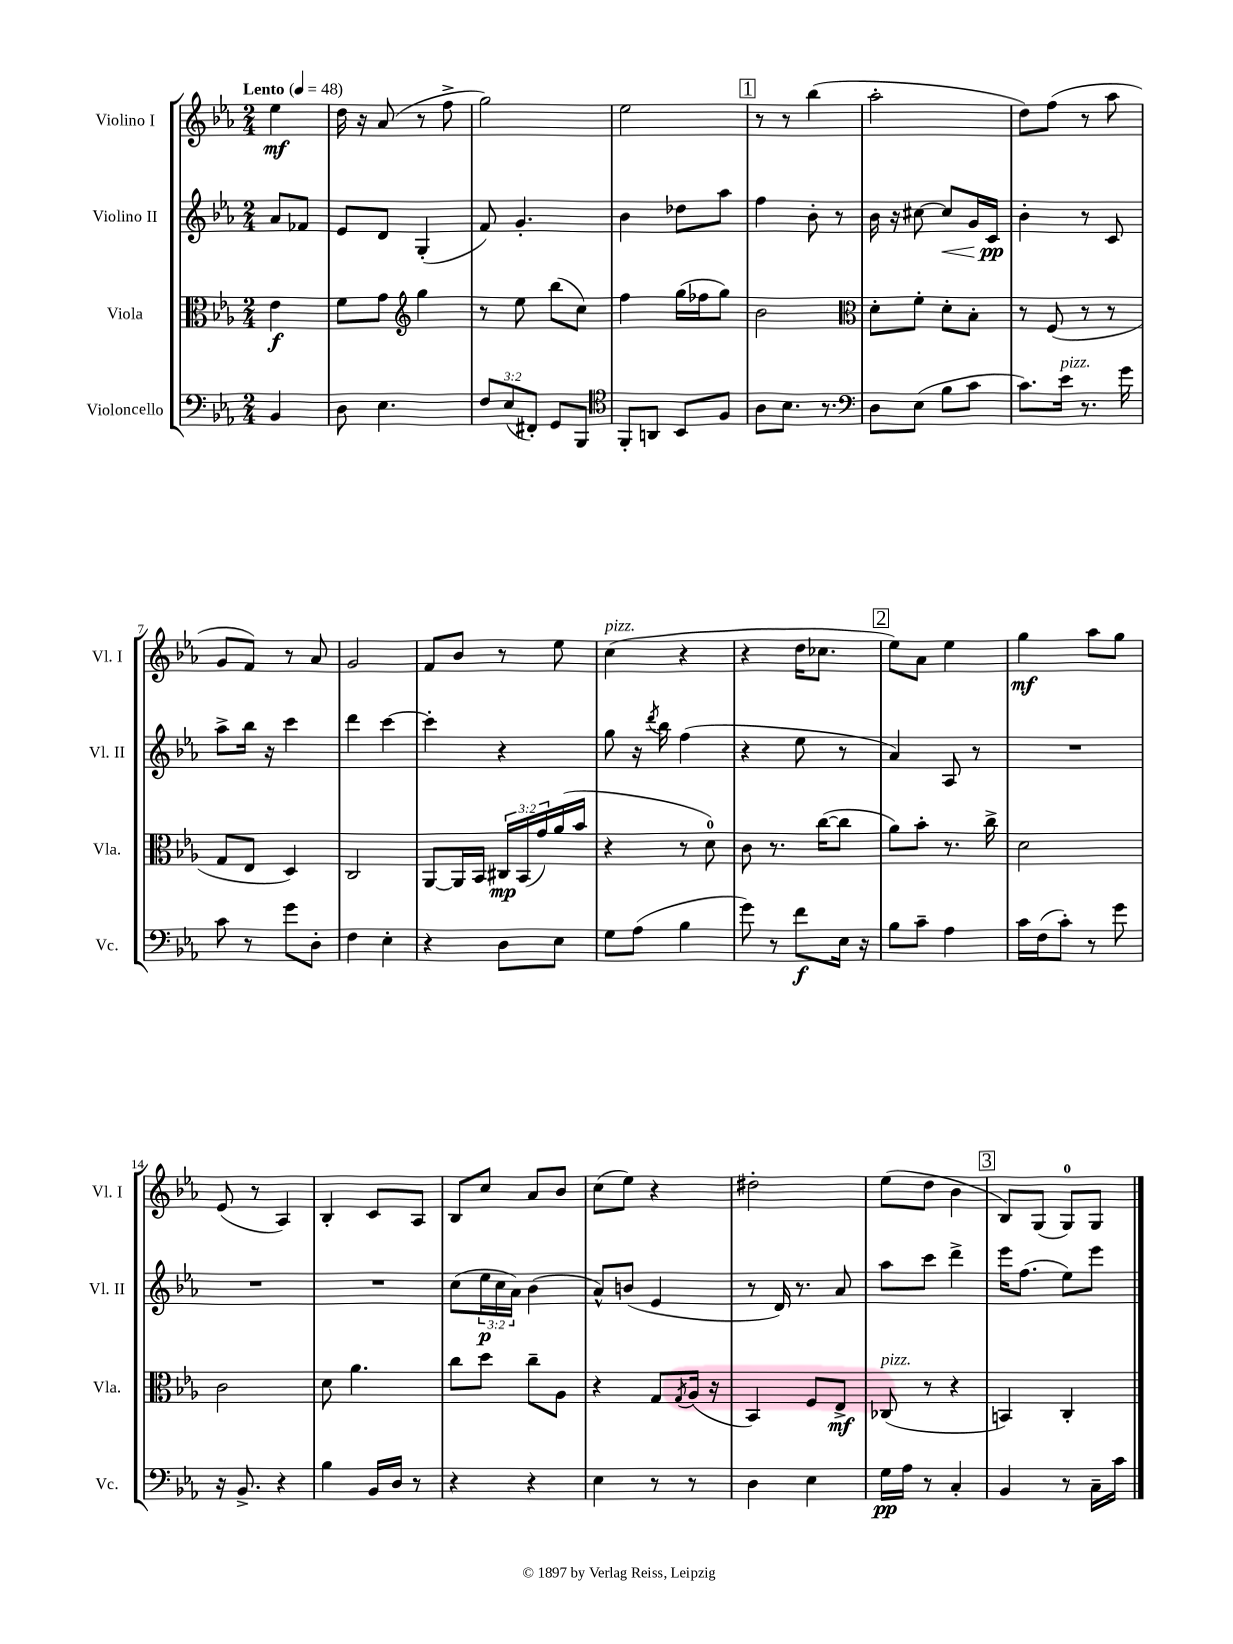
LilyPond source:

<<
\new StaffGroup <<
\new Staff = "s0" \with { instrumentName = "Violino I" shortInstrumentName = "Vl. I" } {
    \clef treble \key ees \major \numericTimeSignature \time 2/4 \partial 4 \tempo "Lento" 4 = 48
    ees''4\mf |
    d''16 r16 aes'8( r8 f''8-> |
    g''2) |
    ees''2 |
    \mark \markup { \box "1" } r8 r8 bes''4( |
    aes''2-. |
    d''8) f''8( r8 aes''8 |
    g'8 f'8) r8 aes'8 |
    g'2 |
    f'8 bes'8 r8 ees''8 |
    c''4^\markup { \italic "pizz." }( r4 |
    r4 d''16 ces''8. |
    \mark \markup { \box "2" } ees''8) aes'8 ees''4 |
    g''4\mf aes''8 g''8 |
    ees'8( r8 aes4) |
    bes4-. c'8 aes8 |
    bes8 c''8 aes'8 bes'8 |
    c''8( ees''8) r4 |
    dis''2-. |
    ees''8( d''8 bes'4 |
    \mark \markup { \box "3" } bes8) g8( g8-0) g8 \bar "|." |
}
\new Staff = "s1" \with { instrumentName = "Violino II" shortInstrumentName = "Vl. II" } {
    \clef treble \key ees \major \numericTimeSignature \time 2/4 \override Staff.TupletNumber.text = #tuplet-number::calc-fraction-text \partial 4
    aes'8 fes'8 |
    ees'8 d'8 g4-.( |
    f'8) g'4.-. |
    bes'4 des''8 aes''8 |
    \mark \markup { \box "1" } f''4 bes'8-. r8 |
    bes'16 r16 cis''8~ cis''8\< g'16 c'16\pp\! |
    bes'4-. r8 c'8 |
    aes''8-> bes''16 r16 c'''4 |
    d'''4 c'''4~ |
    c'''4-. r4 |
    g''8 r16 \acciaccatura { d'''8 } bes''16 f''4( |
    r4 ees''8 r8 |
    \mark \markup { \box "2" } aes'4) aes8 r8 |
    R2 |
    R2 |
    R2 |
    c''8( \tuplet 3/2 { ees''16\p c''16 aes'16) } bes'4( |
    aes'8-^) b'8( ees'4 |
    r8 d'16) r8. aes'8 |
    aes''8 c'''8 d'''4-> |
    \mark \markup { \box "3" } ees'''16 f''8.( ees''8) ees'''8 \bar "|." |
}
\new Staff = "s2" \with { instrumentName = "Viola" shortInstrumentName = "Vla." } {
    \clef alto \key ees \major \numericTimeSignature \time 2/4 \override Staff.TupletNumber.text = #tuplet-number::calc-fraction-text \partial 4
    ees'4\f |
    f'8 g'8 \clef treble g''4 |
    r8 ees''8 bes''8( c''8) |
    f''4 g''16( fes''16 g''8) |
    \mark \markup { \box "1" } bes'2 |
    \clef alto d'8-. f'8-. d'8-. bes8-. |
    r8 f8( r8 r8 |
    g8 ees8 d4) |
    c2 |
    aes,8~ aes,16 bes,16 \tuplet 3/2 { cis16\mp bes,16( g'16) } aes'16( bes'16 |
    r4 r8 d'8-0) |
    c'8 r8. c''16~( c''8 |
    \mark \markup { \box "2" } aes'8) bes'8-. r8. c''16-> |
    d'2 |
    c'2 |
    d'8 aes'4. |
    c''8 d''8 c''8-- aes8 |
    r4 g8 \acciaccatura { g8 } aes16( r16 |
    bes,4) f8 ees8->\mf |
    ces8^\markup { \italic "pizz." }( r8 r4 |
    \mark \markup { \box "3" } b,4) c4-. \bar "|." |
}
\new Staff = "s3" \with { instrumentName = "Violoncello" shortInstrumentName = "Vc." } {
    \clef bass \key ees \major \numericTimeSignature \time 2/4 \override Staff.TupletNumber.text = #tuplet-number::calc-fraction-text \partial 4
    bes,4 |
    d8 ees4. |
    \tuplet 3/2 { f8 ees8( fis,8-.) } g,8 bes,,8 |
    \clef tenor f,8-. a,8 bes,8 f8 |
    \mark \markup { \box "1" } aes8 bes8. r8. |
    \clef bass d8 ees8( bes8 c'8 |
    c'8.) ees'16^\markup { \italic "pizz." } r8. g'16 |
    c'8 r8 g'8 d8-. |
    f4 ees4-. |
    r4 d8 ees8 |
    g8 aes8( bes4 |
    g'8) r8 f'8\f ees16 r16 |
    \mark \markup { \box "2" } bes8 c'8-- aes4 |
    c'16 f16( c'8-.) r8 g'8 |
    r16 bes,8.-> r4 |
    bes4 bes,16 d16 r8 |
    r4 r4 |
    ees4 r8 r8 |
    d4 ees4 |
    g16\pp aes16 r8 c4-. |
    \mark \markup { \box "3" } bes,4 r8 c16-- c'16 \bar "|." |
}
>>
>>
